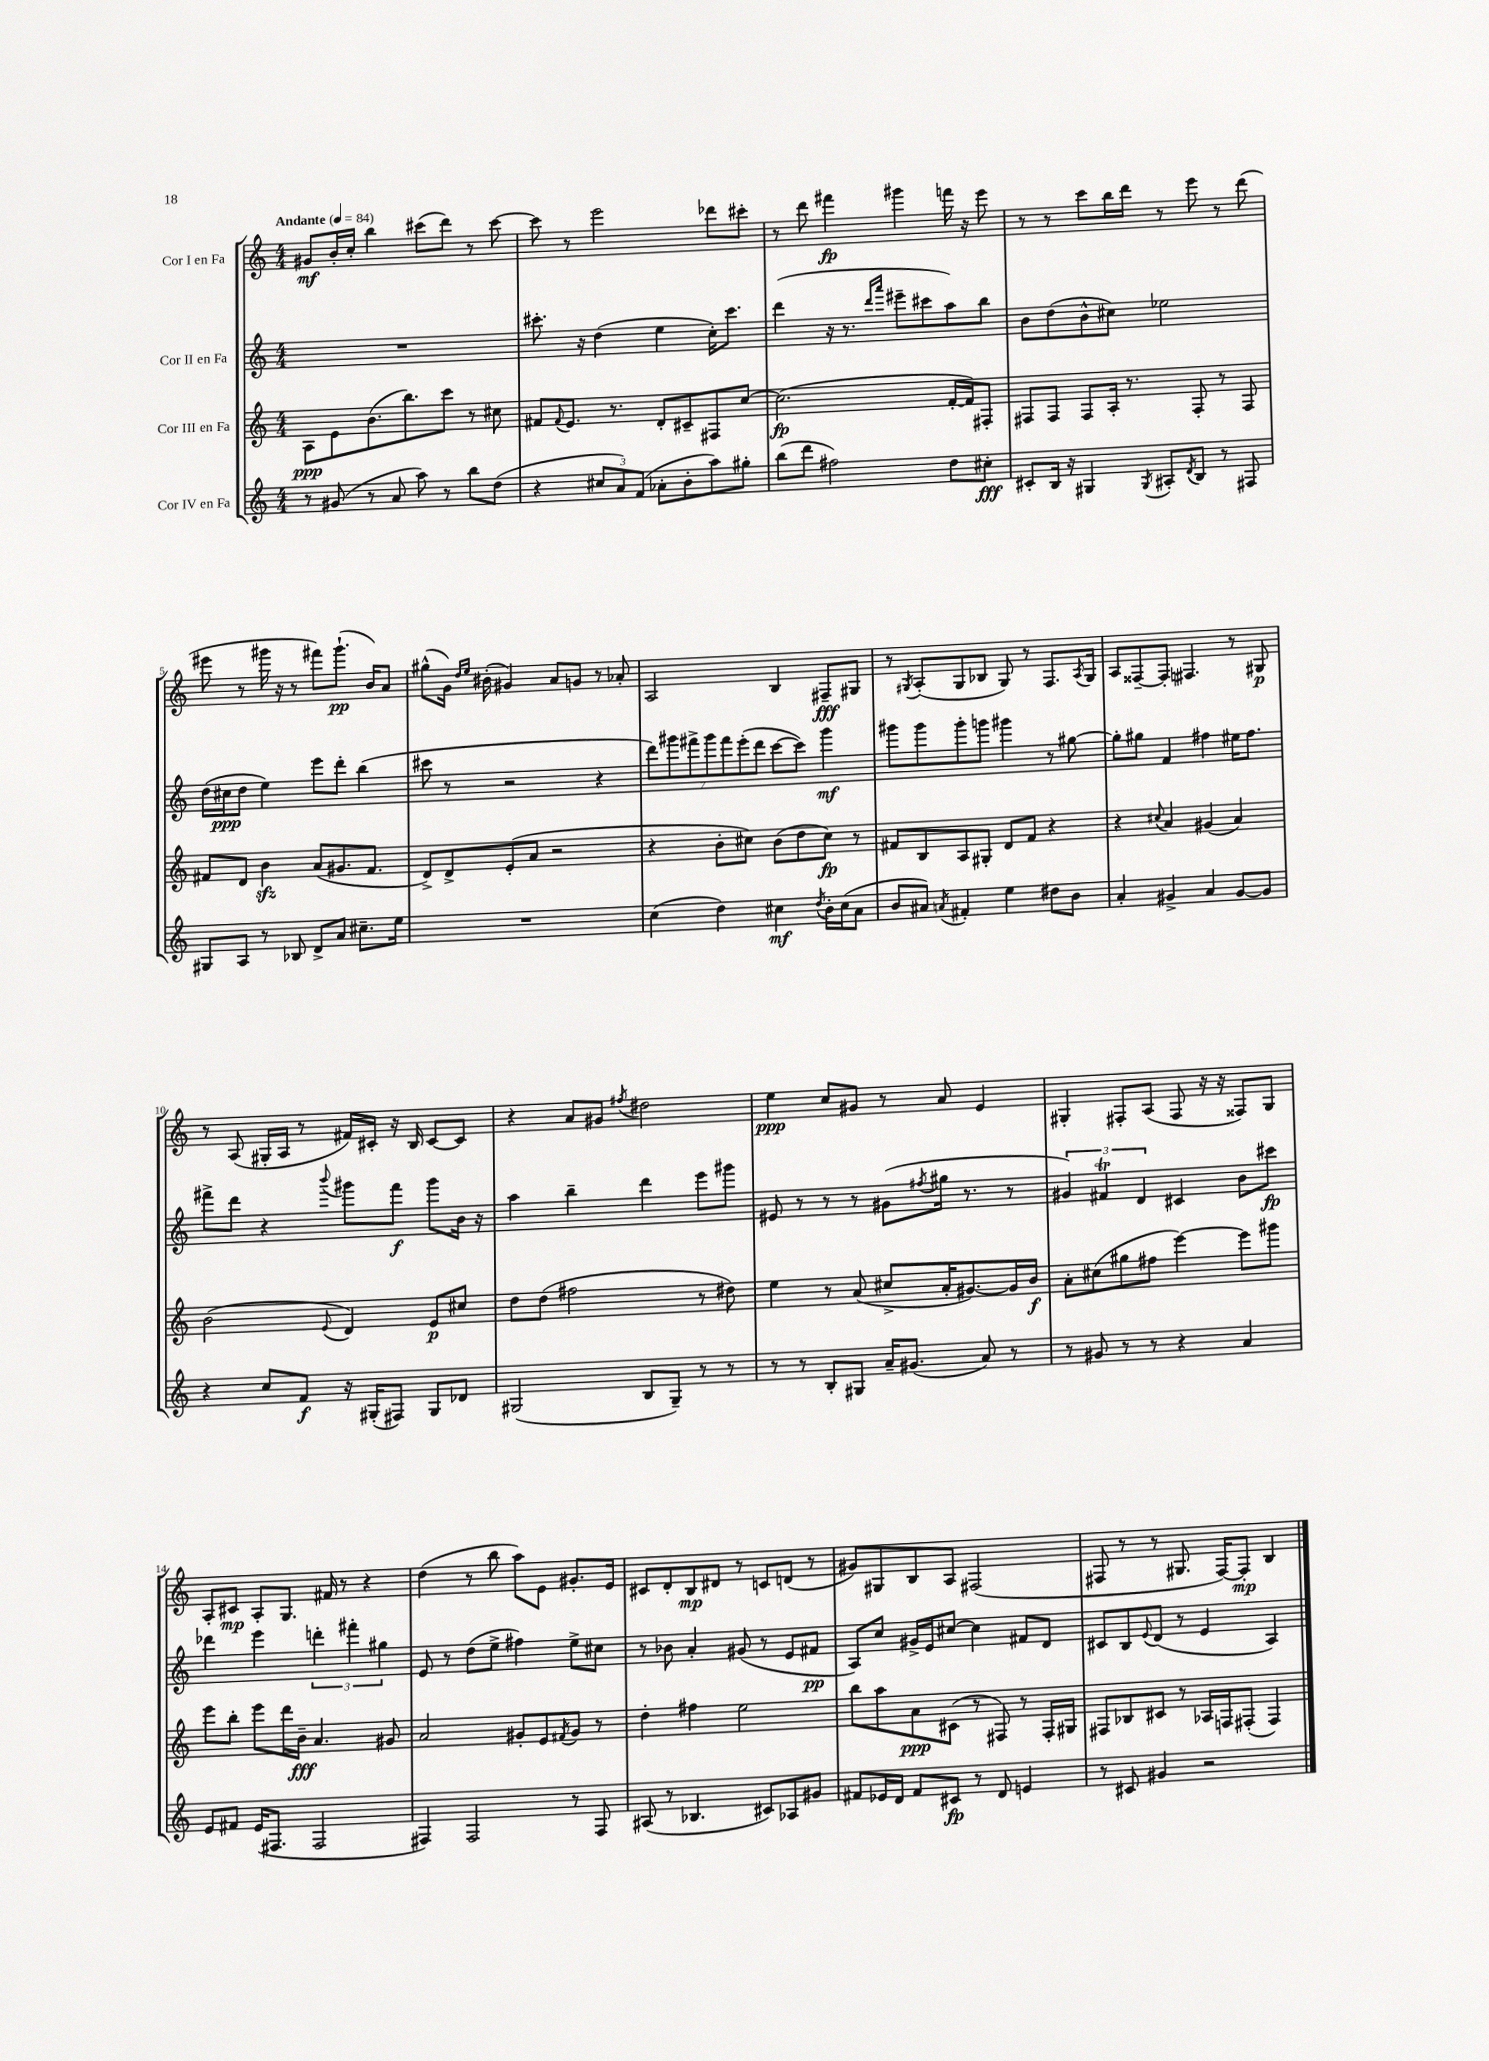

**kern	**kern	**kern	**kern
*staff4	*staff3	*staff2	*staff1
*clefG2	*clefG2	*clefG2	*clefG2
*k[]	*k[]	*k[]	*k[]
*M4/4	*M4/4	*M4/4	*M4/4
*MM84	*MM84	*MM84	*MM84
8r	8A	1r	8g#
(8g#	8e	.	16b'
.	.	.	16cc'
8r	(8.b	.	4bb
8a	.	.	.
.	8.bb)	.	.
8aa)	.	.	(8ccc#
8r	8ccc	.	8ddd)
8bb	8r	.	8r
(8dd	8cc#	.	[8ccc#
=	=	=	=
4r	8f#	8.ccc#'	8ccc#]
.	8qqf#	.	.
.	8.e	.	8r
.	.	16r	.
12cc#	.	(4dd	2eee
.	8.r	.	.
12a)	.	.	.
(12f	.	.	.
8a-'	8d'	4ee	.
8b'	8c#~	.	.
8aa)	8F#	16cc')	8ddd-
.	.	8.ccc#	.
8gg#'	[8cc	.	8ccc#'
=	=	=	=
(8bb	(2.cc]	(4ddd	8r
8ddd	.	.	8ddd
2ff#)	.	16r	4fff#
.	.	8.r	.
.	.	16qqddd	.
.	.	16qqaaa	.
.	.	8eee#~	4ggg#
.	.	8ccc#	.
8dd	[16f'	8aa)	16fff
.	16f])	.	16r
8cc#'	8F#'	8bb	8eee
=	=	=	=
8c#'	8F#	8b	8r
16B	8F#	(8dd	8r
16r	.	.	.
4G#	8F#	8b^^	8ccc
.	16A'	8cc#)	16bb
.	8.r	.	16ddd
8qG#	.	.	.
8A#'	.	2ee-	8r
8qd	.	.	.
8B	8F#'	.	8eee
8r	8r	.	8r
8F#	8F#	.	(8ddd
=	=	=	=
8G#	8f#	(16dd	8eee#
.	.	16cc#	.
8A	8d	8dd	8r
8r	4b	4ee)	16ggg#
.	.	.	16r
8B-	.	.	8r
8d^	(8a	8eee	8fff#)
8a	8.g#	8ddd'	(8.ggg#`
8.cc#~	.	(4bb	.
.	8.f#	.	16b)
.	.	.	8a
16ee	.	.	.
=	=	=	=
1r	8d^)	8ccc#	(8gg#^^
.	8d^	8r	16g)
.	.	.	16qqdd
.	.	.	16qqee
.	.	.	(16b#'
.	(8e'	2r	4g#)
.	8a	.	.
.	2r	.	8a
.	.	.	8g
.	.	4r	8r
.	.	.	8a-'
=	=	=	=
(4cc	4r	14ddd)	2A
.	.	14ggg#	.
.	.	14fff#^	.
.	.	14ggg#	.
4dd)	8b'	.	.
.	.	14fff#	.
.	.	(14eee'	.
.	8cc#)	.	.
.	.	14ddd	.
4cc#	(8b	[8ccc	4B
.	8dd	8ccc])	.
8qdd	.	.	.
16b'	8cc#)	4ggg#	8F#~
(16cc#	.	.	.
8a	8r	.	8G#
=	=	=	=
8b	8f#	8ggg#	8r
.	.	.	8qG#
8a#)	8B	8ggg#	(8A'
8qa	.	.	.
4f#'	8A	8ggg#'	8G#
.	8G#'	8ggg	8B-
4ee	8d	4ggg#	8G#)
.	8f#	.	8r
8dd#	4r	8r	8.F
8b	.	[8gg#	.
.	.	.	8qA
.	.	.	16G#
=	=	=	=
4a'	4r	8gg#']	8A
.	.	8gg#	[8F##~
.	8qqcc#	.	.
4g#^	4a	4f	8F##']
.	.	.	4.F#
4a	(4g#	4ff#	.
[8g#	4a)	16ee#	8r
.	.	8.ff#	.
8g#]	.	.	8G#
=	=	=	=
4r	(2b	8fff#^	8r
.	.	8ddd	(8A
8cc	.	4r	16G#'
.	.	.	16A
8f	.	.	8r
.	8qqe	8qqbbb	.
16r	4d)	8ggg#	16f#)
(16G#'	.	.	16c#'
8F#)	.	8fff#	16r
.	.	.	16B
8G#	8e	8ggg#	[8c#
8d-	8cc#	16b	8c#]
.	.	16r	.
=	=	=	=
(2G#	8dd	4aa	4r
.	(8dd	.	.
.	2ff#	4bb~	8a
.	.	.	8g#
.	.	.	8qff#
8B	.	4ddd	2dd#
8G#~)	.	.	.
8r	8r	8eee	.
8r	8dd#)	8ggg#	.
=	=	=	=
8r	4ee	8e#	4ee
8r	.	8r	.
8B'	8r	8r	8cc
8G#	(8a	8r	8g#
16a~	8cc#^	(8g#	8r
(8.g#	.	.	.
.	.	8qff#	.
.	16a'	16gg#	8a
.	[8.g#)	8.r	.
8a)	.	.	4e
8r	16g#]	8r	.
.	16b	.	.
=	=	=	=
8r	8a'	6g#)	4G#'
8g#	(8cc#	.	.
.	.	6f#	.
8r	8gg#	.	8F#'
.	.	6d	.
8r	8ff#	.	(8A
4r	[4eee)	4c#	8F#
.	.	.	16r
.	.	.	16r
4a	8eee]	8b	8F##)
.	8ggg#	8ccc#	8G#
=	=	=	=
8e	8eee	4ddd-	8A'
8f#	8bb'	.	8c#
(16e	8eee	4eee	8A'
8.F#	.	.	.
.	16ddd	.	8.G
.	16b~	.	.
2F#	4.a	6ddd'	.
.	.	.	16f#
.	.	.	8r
.	.	6fff#'	.
.	.	.	4r
.	.	6gg#	.
.	8g#	.	.
=	=	=	=
4F#)	2a	8e	(4dd
.	.	8r	.
2F#	.	(8dd	8r
.	.	8ee^	8bb
.	8g#'	4ff#)	8aa)
.	8e	.	8e
.	8qf#	.	.
8r	8g#	8ee^	8.g#'
8F#	8r	8cc#	.
.	.	.	16e
=	=	=	=
(8A#	4dd'	8r	8c#
8r	.	8b-	8d'
4.B-	4ff#	4a'	8B
.	.	.	8d#
.	2ee	(8g#	8r
8c#)	.	8r	8c
8A-	.	8e	(8d
8g#	.	8f#	8r
=	=	=	=
8f#	8bb	8A)	8g#)
16e-	8aa	8cc	8G#
16d	.	.	.
8f#	8a	16g#^	8B
.	.	16e	.
8c#	(8c#	[8cc#	8A
8r	8r	4cc#]	(2F#
8d	8F#)	.	.
4e	8r	8f#	.
.	16F#'	8d	.
.	16G#	.	.
=	=	=	=
8r	8F#	8c#	8F#
8c#	8B-	8B	8r
.	.	8qqe	.
4g#	8c#	(8d	8r
.	8r	8r	8.G#
2r	16A-	4e	.
.	16F	.	[16F#)
.	(8F#'	.	8F#']
.	4F#)	4A)	4B
==	==	==	==
*-	*-	*-	*-
